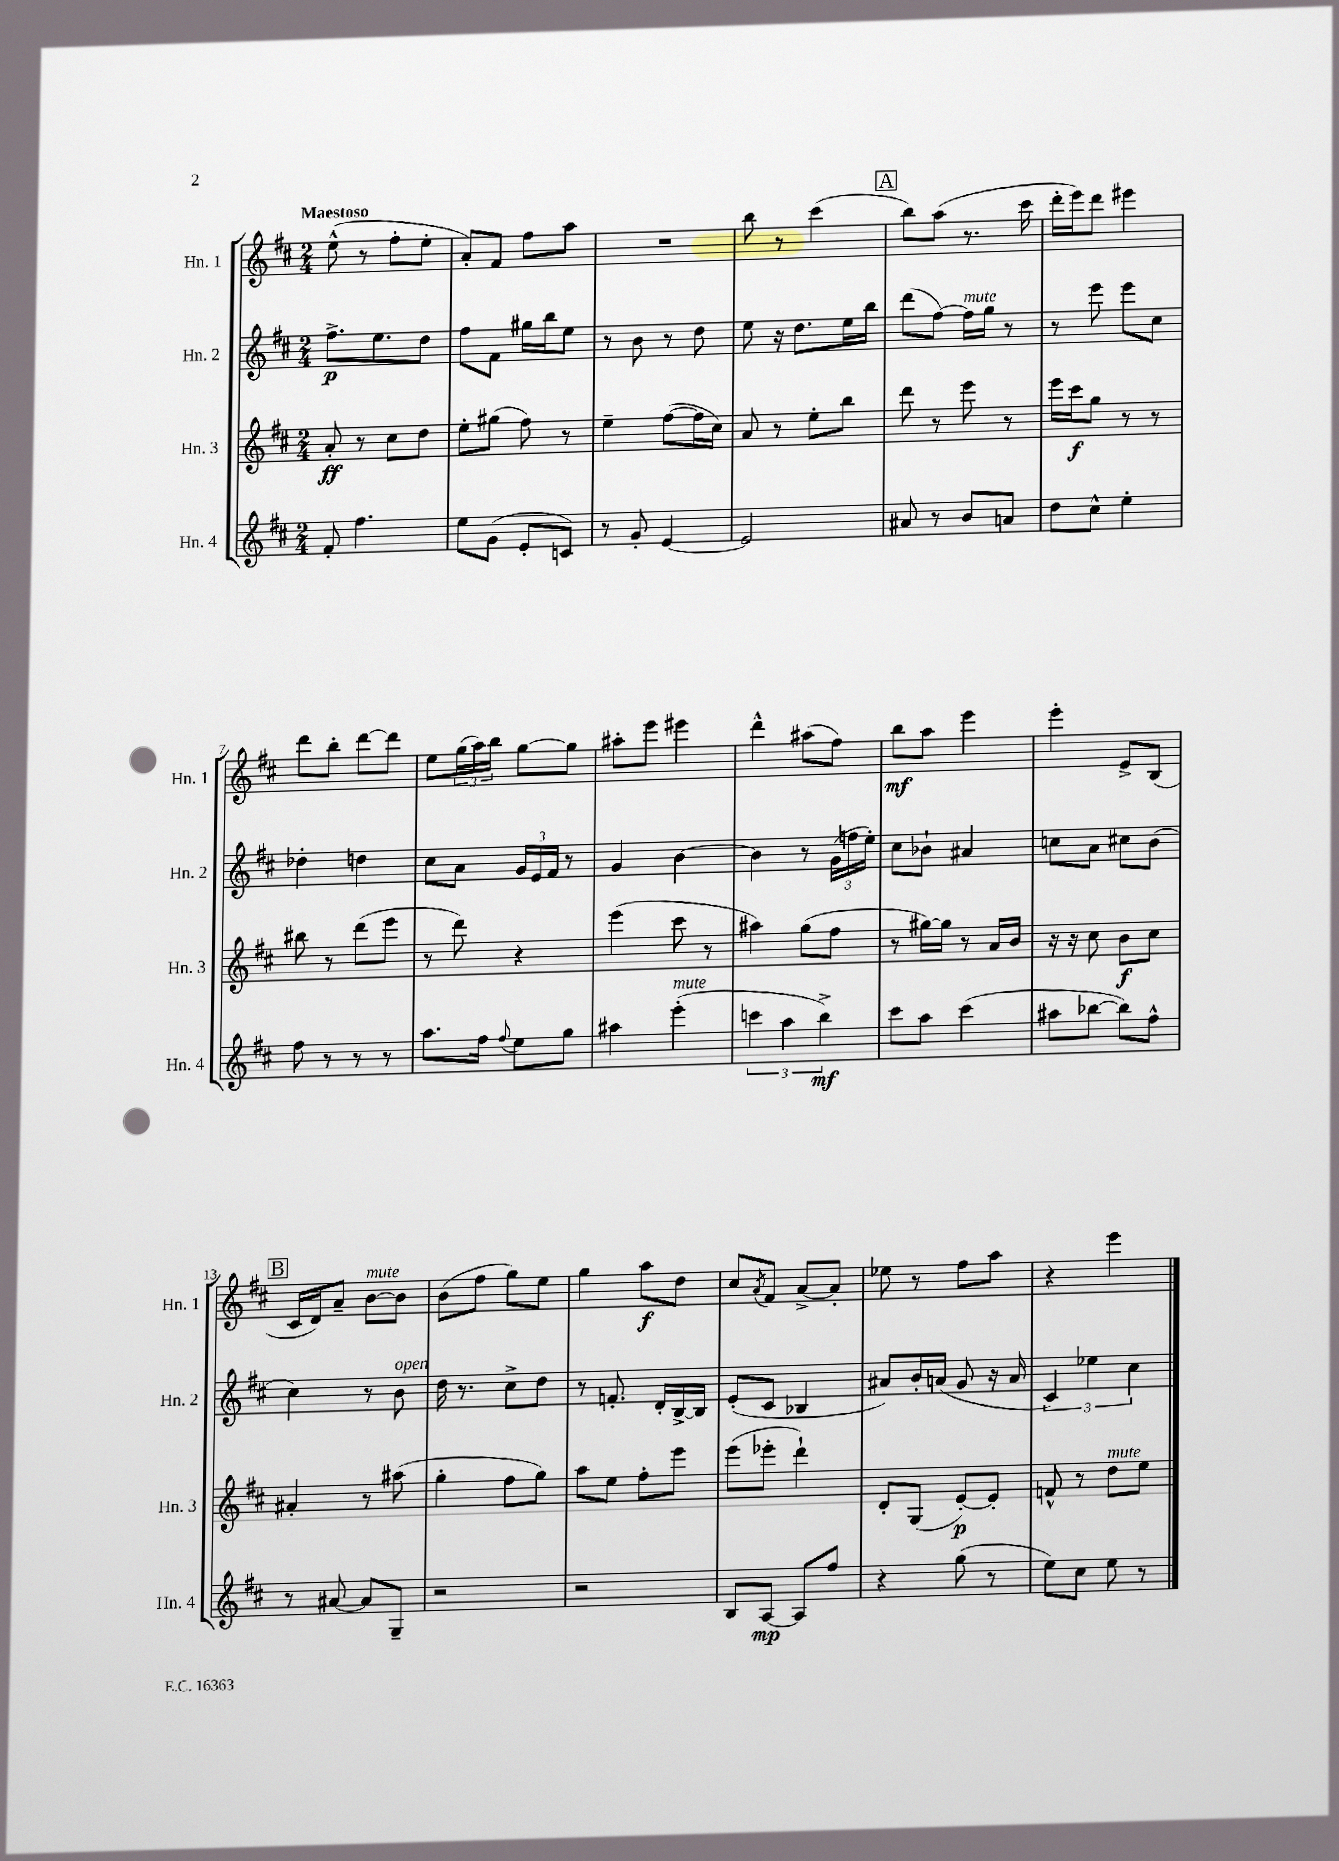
<<
\new StaffGroup <<
\new Staff = "s0" \with { instrumentName = "Hn. 1" shortInstrumentName = "Hn. 1" } {
    \clef treble \key d \major \numericTimeSignature \time 2/4 \tempo "Maestoso"
    e''8-^( r8 fis''8-. e''8-. |
    a'8-.) fis'8 fis''8 a''8 |
    R2 |
    b''8 r8 cis'''4( |
    \mark \markup { \box "A" } b''8) a''8( r8. cis'''16 |
    d'''16-. e'''16) d'''8 eis'''4 |
    d'''8 b''8-. d'''8~ d'''8 |
    e''8 \tuplet 3/2 { g''16( a''16) b''16 } g''8~ g''8 |
    ais''8-. e'''8 eis'''4 |
    d'''4-^ ais''8( fis''8) |
    b''8\mf a''8 e'''4 |
    e'''4-. e'8-> b8( |
    \mark \markup { \box "B" } cis'16 d'16) a'8-- b'8~^\markup { \italic "mute" } b'8 |
    b'8( fis''8 g''8) e''8 |
    g''4 a''8\f d''8 |
    cis''8 \acciaccatura { a'8 } fis'8 a'8~-> a'8-. |
    ees''8 r8 fis''8 a''8 |
    r4 e'''4 \bar "|." |
}
\new Staff = "s1" \with { instrumentName = "Hn. 2" shortInstrumentName = "Hn. 2" } {
    \clef treble \key d \major \numericTimeSignature \time 2/4
    fis''8.->\p e''8. d''8 |
    fis''8 fis'8 gis''16 b''16 e''8 |
    r8 b'8 r8 d''8 |
    e''8 r16 d''8. e''16 b''16 |
    \mark \markup { \box "A" } d'''8( fis''8~) fis''16^\markup { \italic "mute" } g''16 r8 |
    r8 e'''8 e'''8 cis''8 |
    des''4-. d''4 |
    cis''8 a'8 \tuplet 3/2 { g'16 e'16 fis'16 } r8 |
    g'4 b'4~ |
    b'4 r8 \tuplet 3/2 { g'16( f''16 e''16-.) } |
    cis''8 bes'8-! ais'4 |
    c''8 a'8 cis''8 b'8( |
    \mark \markup { \box "B" } cis''4) r8 b'8^\markup { \italic "open" } |
    d''16 r8. cis''8-> d''8 |
    r8 f'8.-. d'16-. b16~-> b16 |
    e'8-.( cis'8 bes4 |
    ais'8) b'16-. a'16( g'8 r16 a'16 |
    \tuplet 3/2 { cis'4) ees''4 cis''4 } \bar "|." |
}
\new Staff = "s2" \with { instrumentName = "Hn. 3" shortInstrumentName = "Hn. 3" } {
    \clef treble \key d \major \numericTimeSignature \time 2/4
    a'8-.\ff r8 cis''8 d''8 |
    e''8-. gis''8( fis''8) r8 |
    e''4-- fis''8~( fis''16 cis''16) |
    a'8 r8 e''8-. b''8 |
    \mark \markup { \box "A" } d'''8 r8 e'''8 r8 |
    e'''16 cis'''16\f g''8 r8 r8 |
    bis''8 r8 d'''8( e'''8 |
    r8 d'''8) r4 |
    e'''4( cis'''8 r8 |
    ais''4) g''8( fis''8 |
    r8 gis''16~) gis''16 r8 a'16 b'16 |
    r16 r16 cis''8 b'8\f cis''8 |
    \mark \markup { \box "B" } ais'4-. r8 ais''8( |
    g''4-. fis''8 g''8) |
    a''8 e''8 fis''8-. e'''8 |
    e'''8( ees'''8-. d'''4-!) |
    d'8-. g8( e'8~-.\p) e'8-. |
    f'8-^ r8 d''8^\markup { \italic "mute" } e''8 \bar "|." |
}
\new Staff = "s3" \with { instrumentName = "Hn. 4" shortInstrumentName = "Hn. 4" } {
    \clef treble \key d \major \numericTimeSignature \time 2/4
    fis'8-. fis''4. |
    e''8 g'8( e'8-. c'8) |
    r8 g'8-. e'4~ |
    e'2 |
    \mark \markup { \box "A" } ais'8 r8 b'8 a'8 |
    d''8 cis''8-^ e''4-. |
    fis''8 r8 r8 r8 |
    a''8. fis''16 \appoggiatura { fis''8 } e''8 g''8 |
    ais''4 e'''4-.^\markup { \italic "mute" }( |
    \tuplet 3/2 { c'''4 a''4 b''4->\mf) } |
    cis'''8 a''8 cis'''4( |
    ais''8 bes''8~ bes''8) fis''8-^ |
    \mark \markup { \box "B" } r8 ais'8~ ais'8 g8-- |
    r2 |
    r2 |
    b8 a8~\mp a8 fis''8 |
    r4 g''8( r8 |
    e''8) cis''8 e''8 r8 \bar "|." |
}
>>
>>
